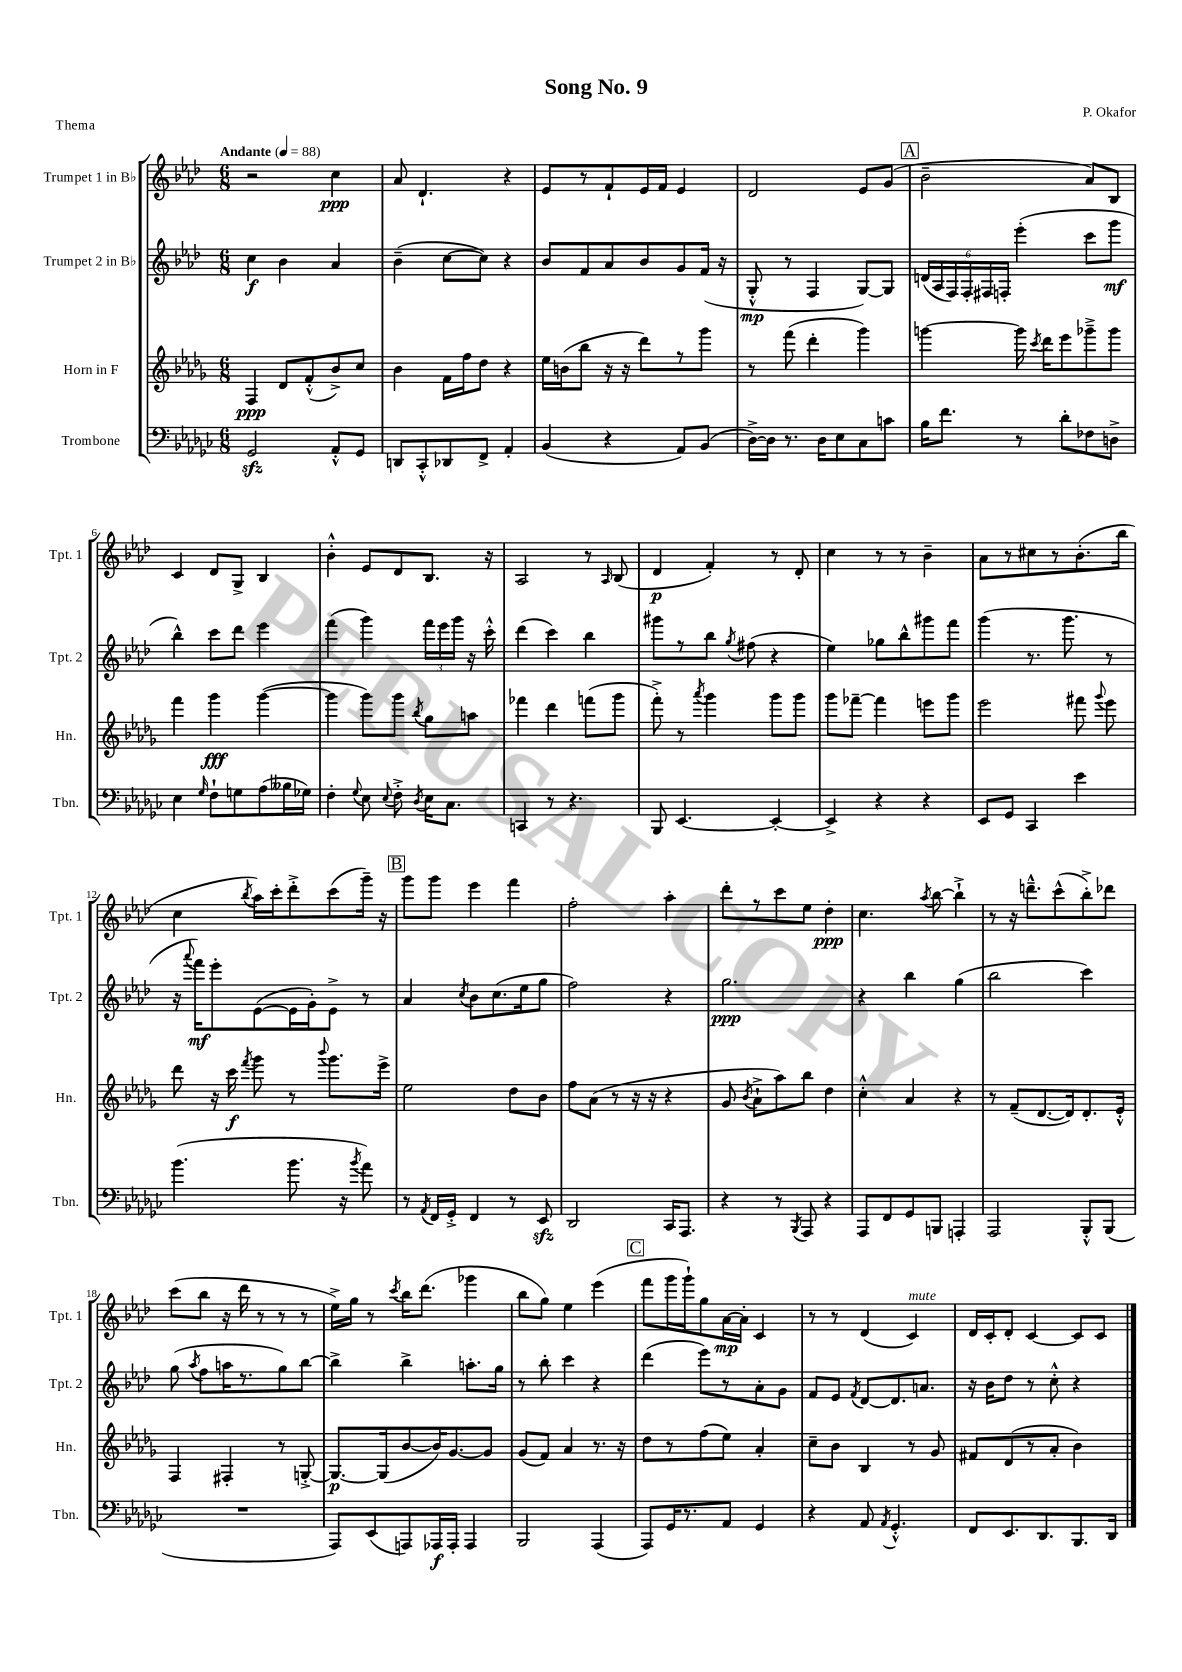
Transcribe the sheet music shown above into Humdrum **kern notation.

**kern	**dynam	**kern	**dynam	**kern	**dynam	**kern	**dynam
*part4	*part4	*part3	*part3	*part2	*part2	*part1	*part1
*staff4	*staff4	*staff3	*staff3	*staff2	*staff2	*staff1	*staff1
*I"Trombone	*	*I"Horn in F	*	*I"Trumpet 2 in B♭	*	*I"Trumpet 1 in B♭	*
*I'Tbn.	*	*I'Hn.	*	*I'Tpt. 2	*	*I'Tpt. 1	*
*clefF4	*	*clefG2	*	*clefG2	*	*clefG2	*
*k[b-e-a-d-g-c-]	*	*k[b-e-a-d-g-]	*	*k[b-e-a-d-]	*	*k[b-e-a-d-]	*
*M6/8	*	*M6/8	*	*M6/8	*	*M6/8	*
*MM88	*	*MM88	*	*MM88	*	*MM88	*
=1	=1	=1	=1	=1	=1	=1	=1
!	!	!	!	!	!	!LO:TX:a:B:t=Andante	!
2GG-zz/	.	4F/	ppp	4cc\	f	2r	.
.	.	8d-/L	.	4b-\	.	.	.
.	.	(8f'^^/	.	.	.	.	.
8AA-'^^/L	.	8b-^/)	.	4a-/	.	4cc\	ppp
8GG-/J	.	8cc/J	.	.	.	.	.
=2	=2	=2	=2	=2	=2	=2	=2
8DDn/L	.	4b-\	.	(4b-~\	.	8a-/	.
8CC-'^^/	.	.	.	.	.	4.d-`/	.
8DD-X/	.	16f\LL	.	[8cc\L	.	.	.
.	.	16ff\J	.	.	.	.	.
8FF^/J	.	8dd-\J	.	8cc\J])	.	.	.
4AA-'/	.	4r	.	4r	.	4r	.
=3	=3	=3	=3	=3	=3	=3	=3
(4BB-/	.	16ee-\LL	.	8b-/L	.	8e-/L	.
.	.	(16bn\J	.	.	.	.	.
.	.	8bb-\J	.	8f/	.	8r	.
4r	.	16r	.	8a-/	.	8f`/	.
.	.	16r	.	.	.	.	.
.	.	8ddd-\L)	.	8b-/	.	16e-/L	.
.	.	.	.	.	.	16f/JJ	.
8AA-/L)	.	8r	.	8g/	.	4e-/	.
(8BB-/J	.	8ggg-\J	.	(16f/Jk	.	.	.
.	.	.	.	16r	.	.	.
=4	=4	=4	=4	=4	=4	=4	=4
[16D-^\LL)	.	8r	.	8G'^^/	mp	2d-/	.
16D-\JJ]	.	.	.	.	.	.	.
8.r	.	(8fff\	.	8r	.	.	.
.	.	4ddd-'\	.	4F/	.	.	.
16D-\KL	.	.	.	.	.	.	.
8E-\	.	.	.	.	.	.	.
8C-\	.	4ggg-\)	.	[8G/L)	.	8e-/L	.
8cn\J	.	.	.	8G/J]	.	(8g/J	.
!!LO:REH:place=s1:t=A
=5	=5	=5	=5	=5	=5	=5	=5
16B-\KL	.	[4gggn\	.	(24dn/LL	.	2b-~\	.
.	.	.	.	24A-/	.	.	.
8.f\J	.	.	.	.	.	.	.
.	.	.	.	24F/)	.	.	.
.	.	.	.	24F'/	.	.	.
.	.	.	.	24F#X/	.	.	.
.	.	.	.	24Fn'/JJ	.	.	.
8r	.	16ggg\]	.	(4eee-'\	.	.	.
.	.	8qccc/	.	.	.	.	.
.	.	16ddd-\KL	.	.	.	.	.
8d-'\L	.	8eee-\	.	.	.	.	.
8F-X\	.	8ggg-X~^\	.	8ccc\L	.	8a-/L)	.
8Dn^\J	.	8ggg-\J	.	8ggg\J	mf	8B-/J	.
!!LO:LB:g=z
=6	=6	=6	=6	=6	=6	=6	=6
4E-\	.	4fff\	.	4bb-^^\)	.	4c/	.
16qqG-/	.	.	.	.	.	.	.
8F`\L	.	4ggg-\	fff	8ccc\L	.	8d-/L	.
8Gn\	.	.	.	8ddd-\J	.	8G^/J	.
(8A-\	.	([4ggg-\	.	4eee-\	.	4B-/	.
16B--X\L	.	.	.	.	.	.	.
16G-X\JJ)	.	.	.	.	.	.	.
=7	=7	=7	=7	=7	=7	=7	=7
4F'\	.	4ggg-\]	.	(4fff\	.	4b-'^^\	.
8qqG-/	.	.	.	.	.	.	.
8E-\	.	8ggg-\L)	.	4ggg\)	.	8e-/L	.
8qqE-/	.	.	.	.	.	.	.
8F'^\	.	8ggg-\J	.	.	.	8d-/	.
8qD-/	.	8qbb-/	.	.	.	.	.
16E-\KL	.	8gg-\L	.	24fff\LL	.	8.B-/J	.
.	.	.	.	24eee-\	.	.	.
8.C-\J	.	.	.	.	.	.	.
.	.	.	.	24ggg\JJ	.	.	.
.	.	8aan\J	.	16r	.	.	.
.	.	.	.	16ccc'^^\	.	16r	.
=8	=8	=8	=8	=8	=8	=8	=8
4CCn/	.	4fff-X\	.	(4ddd-\	.	2A-/	.
8r	.	4ddd-\	.	4ccc\)	.	.	.
4.r	.	.	.	.	.	.	.
.	.	(8fffn\L	.	4bb-\	.	8r	.
.	.	.	.	.	.	16qqA-/	.
.	.	8ggg-\J	.	.	.	(8B-/	.
=9	=9	=9	=9	=9	=9	=9	=9
8BBB-/	.	8fff'^\)	.	8ggg#X\L	.	4d-/	p
[4.EE-/	.	8r	.	8r	.	.	.
.	.	8qaaa-/	.	.	.	.	.
.	.	4ggg-\	.	8bb-\J	.	4f'/)	.
.	.	.	.	8qgg/	.	.	.
.	.	.	.	(8ff#X\	.	.	.
4EE-'/_	.	8ggg-\L	.	4r	.	8r	.
.	.	8ggg-\J	.	.	.	8d-'/	.
=10	=10	=10	=10	=10	=10	=10	=10
4EE-^/]	.	8ggg-\L	.	4ee-\)	.	4cc\	.
.	.	[8fff-X~\J	.	.	.	.	.
4r	.	4fff-\]	.	8gg-X\L	.	8r	.
.	.	.	.	8bb-^^\	.	8r	.
4r	.	8eeen\L	.	8ggg#X\	.	4b-~\	.
.	.	8ggg-\J	.	8fff\J	.	.	.
=11	=11	=11	=11	=11	=11	=11	=11
8EE-/L	.	2eee-\	.	(4ggg\	.	8a-\L	.
8GG-/J	.	.	.	.	.	8r	.
4CC-/	.	.	.	8.r	.	8cc#X\	.
.	.	.	.	.	.	8r	.
.	.	.	.	8.ggg\	.	.	.
4e-\	.	8fff#X\	.	.	.	(8.b-'\	.
.	.	8qqggg-/	.	.	.	.	.
.	.	8eee-\	.	8r	.	.	.
.	.	.	.	.	.	16bb-\Jk	.
!!LO:LB:g=z
=12	=12	=12	=12	=12	=12	=12	=12
(4.b-\	.	8ddd-\	.	16r	.	4cc\	.
.	.	.	.	8qqaaa-/	.	.	.
.	.	.	.	16fff\KL)	mf	.	.
.	.	16r	.	8eee-'\	.	.	.
.	.	16ccc\	f	.	.	.	.
.	.	8qfff/	.	.	.	8qbb-/	.
.	.	8ggg-\	.	([8e-\	.	16aa-\LL)	.
.	.	.	.	.	.	16ccc'\J	.
8.b-\	.	8r	.	16e-\L]	.	8ddd-'^\	.
.	.	.	.	16g'\J)	.	.	.
.	.	8qqbbb-/	.	.	.	.	.
.	.	8.ggg-\L	.	8e-^\J	.	(8ccc\	.
16r	.	.	.	.	.	.	.
8qb-/	.	.	.	.	.	.	.
8a-\)	.	.	.	8r	.	16ggg~\Jk)	.
.	.	16eee-^\Jk	.	.	.	16r	.
!!LO:REH:place=s1:t=B
=13	=13	=13	=13	=13	=13	=13	=13
8r	.	2ee-\	.	4a-/	.	8ggg\L	.
8qAA-/	.	.	.	.	.	.	.
16FF/LL	.	.	.	.	.	8ggg\J	.
16GG-'^/JJ	.	.	.	.	.	.	.
.	.	.	.	8qcc/	.	.	.
4FF/	.	.	.	8b-\L	.	4eee-\	.
.	.	.	.	(8.cc\	.	.	.
8r	.	8dd-\L	.	.	.	4fff\	.
.	.	.	.	16ee-\k	.	.	.
8EE-zz/	.	8b-\J	.	8gg\J	.	.	.
=14	=14	=14	=14	=14	=14	=14	=14
2DD-/	.	8ff\L	.	2ff\)	.	2ff'\	.
.	.	(8a-\J	.	.	.	.	.
.	.	8r	.	.	.	.	.
.	.	16r	.	.	.	.	.
.	.	16r	.	.	.	.	.
16CC-/KL	.	4r	.	4r	.	4aa-'\	.
8.AAA-/J	.	.	.	.	.	.	.
=15	=15	=15	=15	=15	=15	=15	=15
4r	.	8g-/	.	2.gg\	ppp	8ddd-'\L	.
.	.	8qb-/	.	.	.	.	.
.	.	8a-`^\L	.	.	.	8r	.
8r	.	8aa-\)	.	.	.	8ccc\	.
8qBBB-/	.	.	.	.	.	.	.
8AAA-/	.	8bb-\J	.	.	.	8ee-\J	.
4r	.	4dd-\	.	.	.	4dd-'\	ppp
=16	=16	=16	=16	=16	=16	=16	=16
8AAA-/L	.	4cc'^^\	.	4r	.	4.cc\	.
8FF/	.	.	.	.	.	.	.
8GG-/	.	4a-/	.	4bb-\	.	.	.
.	.	.	.	.	.	8qaa-/	.
8BBBn/J	.	.	.	.	.	[8bb-\	.
4AAAn'/	.	4r	.	(4gg\	.	4bb-`^\]	.
=17	=17	=17	=17	=17	=17	=17	=17
2AAA-/	.	8r	.	2bb-\	.	8r	.
.	.	(8f~/L	.	.	.	16r	.
.	.	.	.	.	.	8.dddn~^^\L	.
.	.	[8.d-/	.	.	.	.	.
.	.	.	.	.	.	(8ccc^^\	.
.	.	16d-/k])	.	.	.	.	.
8BBB-'^^/L	.	8.d-'/	.	4ccc\)	.	8bb-'^\)	.
(8BBB-/J	.	.	.	.	.	8ddd-X\J	.
.	.	16e-'^^/Jk	.	.	.	.	.
!!LO:LB:g=z
=18	=18	=18	=18	=18	=18	=18	=18
2.r	.	4F/	.	(8gg\	.	(8ccc\L	.
.	.	.	.	8qaa-/	.	.	.
.	.	.	.	8ff\L	.	8bb-\J	.
.	.	4F#X'/	.	16aan\K	.	16r	.
.	.	.	.	8.r	.	16ddd-\	.
.	.	.	.	.	.	8r	.
.	.	8r	.	8gg\)	.	8r	.
.	.	[8Gn'^/	.	[8bb-\J	.	8r	.
=19	=19	=19	=19	=19	=19	=19	=19
8AAA-/L)	.	8.G/L_	p	4bb-^\]	.	16ee-^\LL)	.
.	.	.	.	.	.	16gg\JJ	.
(8EE-/	.	.	.	.	.	8r	.
.	.	(16G/k]	.	.	.	.	.
.	.	.	.	.	.	8qccc/	.
8AAAn/)	.	[8b-/	.	4bb-^\	.	16bb-\KL	.
.	.	.	.	.	.	(8.ddd-\J	.
16AAA-X/L	f	16b-/K])	.	.	.	.	.
16AAA-'/JJ	.	[8.g-/	.	.	.	.	.
4AAA-/	.	.	.	8.aan'\L	.	4ggg-X\	.
.	.	8g-/J]	.	.	.	.	.
.	.	.	.	16gg\Jk	.	.	.
=20	=20	=20	=20	=20	=20	=20	=20
2BBB-/	.	(8g-/L	.	8r	.	8bb-\L	.
.	.	8f/J)	.	8bb-'\	.	8gg\J)	.
.	.	4a-/	.	4ccc\	.	4ee-\	.
(4AAA-/	.	8.r	.	4r	.	(4eee-\	.
.	.	16r	.	.	.	.	.
!!LO:REH:place=s1:t=C
=21	=21	=21	=21	=21	=21	=21	=21
8AAA-/L)	.	8dd-\L	.	(4ddd-\	.	8fff\L	.
16GG-/K	.	8r	.	.	.	16ggg\L	.
8.r	.	.	.	.	.	16ggg`\J)	.
.	.	(8ff\	.	8eee-\L)	.	8gg\	.
8AA-/J	.	8ee-\J)	.	8r	.	[16a-\L	mp
.	.	.	.	.	.	16a-'\JJ]	.
4GG-/	.	4a-'/	.	8a-'\	.	4c/	.
.	.	.	.	8g\J	.	.	.
=22	=22	=22	=22	=22	=22	=22	=22
4r	.	8cc~\L	.	8f/L	.	8r	.
.	.	8b-\J	.	8e-/J	.	8r	.
.	.	.	.	8qf/	.	.	.
8AA-/	.	4B-/	.	[8d-/L	.	(4d-/	.
8qAA-/	.	.	.	.	.	.	.
4.GG-'^^/	.	.	.	8.d-/]	.	.	.
!	!	!	!	!	!	!LO:TX:a:i:t=mute	!
.	.	8r	.	.	.	4c/)	.
.	.	.	.	8.an/J	.	.	.
.	.	8g-/	.	.	.	.	.
=23	=23	=23	=23	=23	=23	=23	=23
8FF/L	.	8f#X/L	.	16r	.	16d-/LL	.
.	.	.	.	16b-\KL	.	16c'/J	.
8.EE-/	.	(8d-/	.	8dd-\J	.	8d-'/J	.
.	.	8r	.	8r	.	[4c/	.
8.DD-/	.	.	.	.	.	.	.
.	.	8a-'/J	.	8cc'^^\	.	.	.
8.BBB-/	.	4b-\)	.	4r	.	8c/L]	.
.	.	.	.	.	.	8c/J	.
16DD-/Jk	.	.	.	.	.	.	.
==	==	==	==	==	==	==	==
*-	*-	*-	*-	*-	*-	*-	*-
